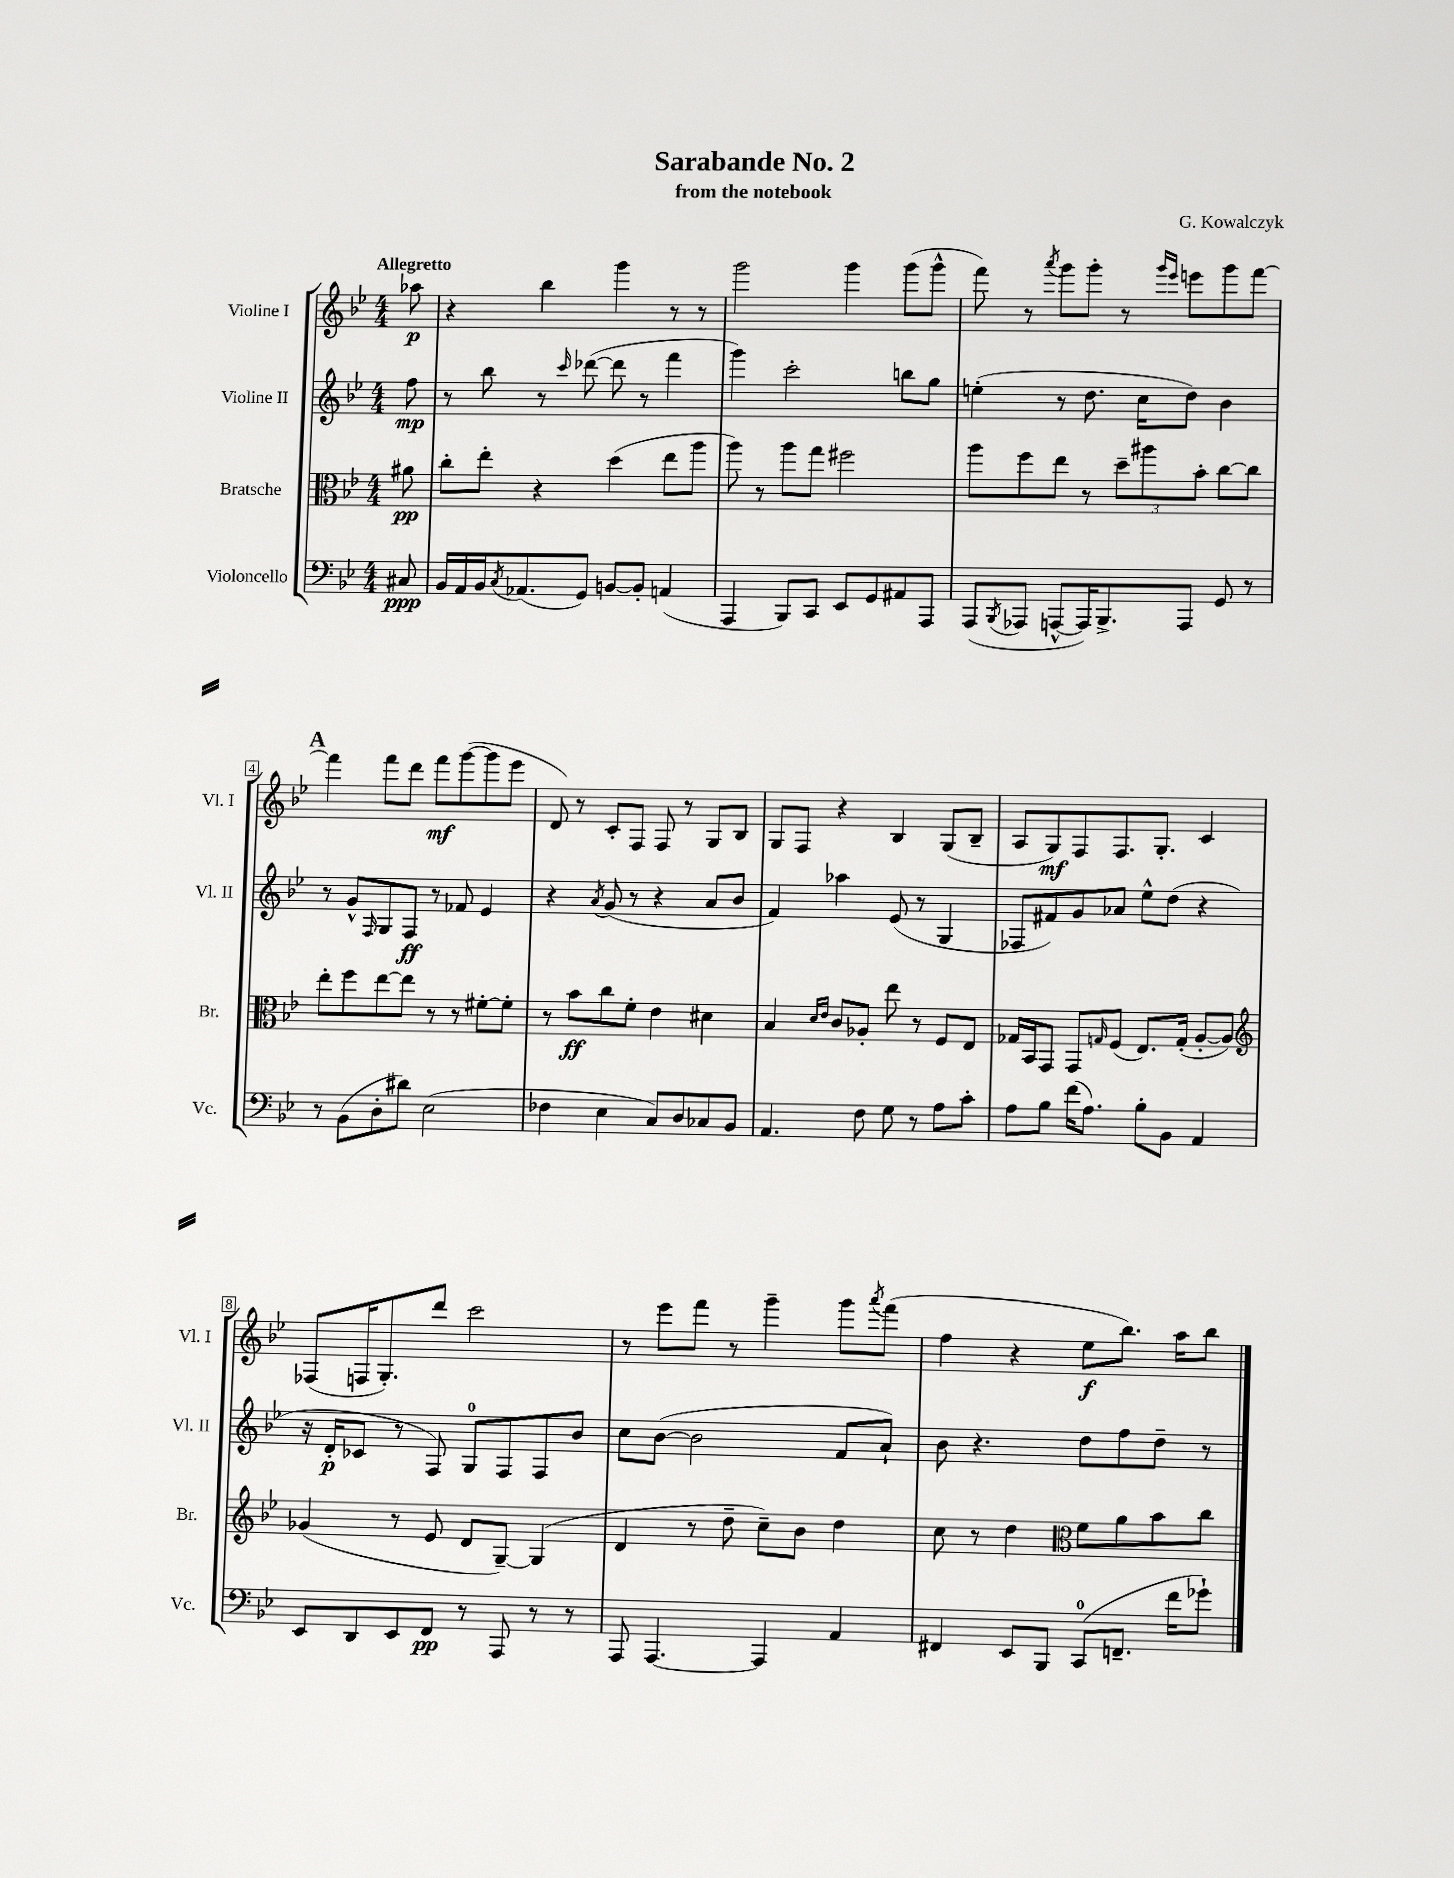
\header { title = "Sarabande No. 2" composer = "G. Kowalczyk" subtitle = "from the notebook" }
<<
\new StaffGroup <<
\new Staff = "s0" \with { instrumentName = "Violine I" shortInstrumentName = "Vl. I" } {
    \clef treble \key bes \major \numericTimeSignature \time 4/4 \partial 8 \tempo "Allegretto"
    aes''8\p |
    r4 bes''4 g'''4 r8 r8 |
    g'''2 g'''4 g'''8( g'''8-^ |
    f'''8) r8 \acciaccatura { a'''8 } g'''8 g'''8-. r8 \grace { g'''16 ees'''16 } e'''8 g'''8 f'''8~ |
    \mark \markup { \bold "A" } f'''4 f'''8 d'''8 f'''8\mf g'''8~( g'''8 ees'''8 |
    d'8) r8 c'8-. f8 f8 r8 g8 bes8 |
    g8 f8 r4 bes4 g8( bes8-- |
    a8 g8\mf) f8 f8. g8.-. c'4 |
    fes8( f16 g8.-.) d'''8 c'''2 |
    r8 ees'''8 f'''8 r8 g'''4-- g'''8 \acciaccatura { a'''8 } f'''8( |
    f''4 r4 ees''8\f bes''8.) a''16 bes''8 \bar "|." |
}
\new Staff = "s1" \with { instrumentName = "Violine II" shortInstrumentName = "Vl. II" } {
    \clef treble \key bes \major \numericTimeSignature \time 4/4 \partial 8
    f''8\mp |
    r8 bes''8 r8 \grace { c'''16 } des'''8~( des'''8 r8 f'''4 |
    g'''4) c'''2-. b''8 g''8 |
    e''4-.( r8 d''8. c''16 d''8) bes'4 |
    \mark \markup { \bold "A" } r8 g'8-^ \grace { f16 } g8 f8\ff r8 fes'8 ees'4 |
    r4 \acciaccatura { a'8 } g'8( r8 r4 a'8 bes'8 |
    f'4) aes''4 ees'8( r8 g4 |
    fes8 fis'8) g'8 aes'8 ees''8-^ d''8( r4 |
    r16 d'16-.\p ces'8 r8 f8) g8-0 f8 f8 bes'8 |
    c''8 bes'8~( bes'2 f'8 a'8-!) |
    bes'8 r4. d''8 f''8 d''8-- r8 \bar "|." |
}
\new Staff = "s2" \with { instrumentName = "Bratsche" shortInstrumentName = "Br." } {
    \clef alto \key bes \major \numericTimeSignature \time 4/4 \partial 8
    ais'8\pp |
    c''8-. ees''8-. r4 d''4( ees''8 a''8 |
    a''8) r8 a''8 g''8 fis''2 |
    a''8 f''8 ees''8 r8 \tuplet 3/2 { d''8-- ais''8 bes'8-. } c''8~ c''8 |
    \mark \markup { \bold "A" } ees''8-. f''8 ees''8~ ees''8 r8 r8 fis'8~-. fis'8-. |
    r8 bes'8\ff c''8 f'8-. ees'4 dis'4 |
    bes4 \grace { d'16 ees'16 } c'8 aes8-. ees''8 r8 f8 ees8 |
    ges16 bes,16 g,8 g,8 \grace { g16 } f8( ees8.) g16-.( a8~-. a8) |
    \clef treble ges'4( r8 ees'8 d'8 g8~--) g4( |
    d'4 r8 d''8-- c''8--) bes'8 d''4 |
    c''8 r8 d''4 \clef alto f'8 a'8 bes'8 c''8 \bar "|." |
}
\new Staff = "s3" \with { instrumentName = "Violoncello" shortInstrumentName = "Vc." } {
    \clef bass \key bes \major \numericTimeSignature \time 4/4 \partial 8
    cis8\ppp |
    bes,16 a,16 bes,16 \acciaccatura { c8 } aes,8.( g,8) b,8~ b,8-. a,4( |
    a,,4 bes,,8) c,8 ees,8 g,8 ais,8 a,,8 |
    a,,8( \acciaccatura { bes,,8 } aes,,8 a,,8~-^ a,,16) bes,,8.-> a,,8 g,8 r8 |
    \mark \markup { \bold "A" } r8 bes,8( d8-. dis'8) ees2( |
    fes4 ees4 c8) d8 ces8 bes,8 |
    a,4. f8 g8 r8 a8 c'8-. |
    a8 bes8 f'16( a8.) bes8-. bes,8 a,4 |
    ees,8 d,8 ees,8 f,8\pp r8 a,,8 r8 r8 |
    a,,8 a,,4.~ a,,4 a,4 |
    fis,4 ees,8 bes,,8 c,8-0( f,8.-- f'16 ges'8-!) \bar "|." |
}
>>
>>
\layout { \context { \Score \override BarNumber.stencil = #(make-stencil-boxer 0.1 0.3 ly:text-interface::print) } }
